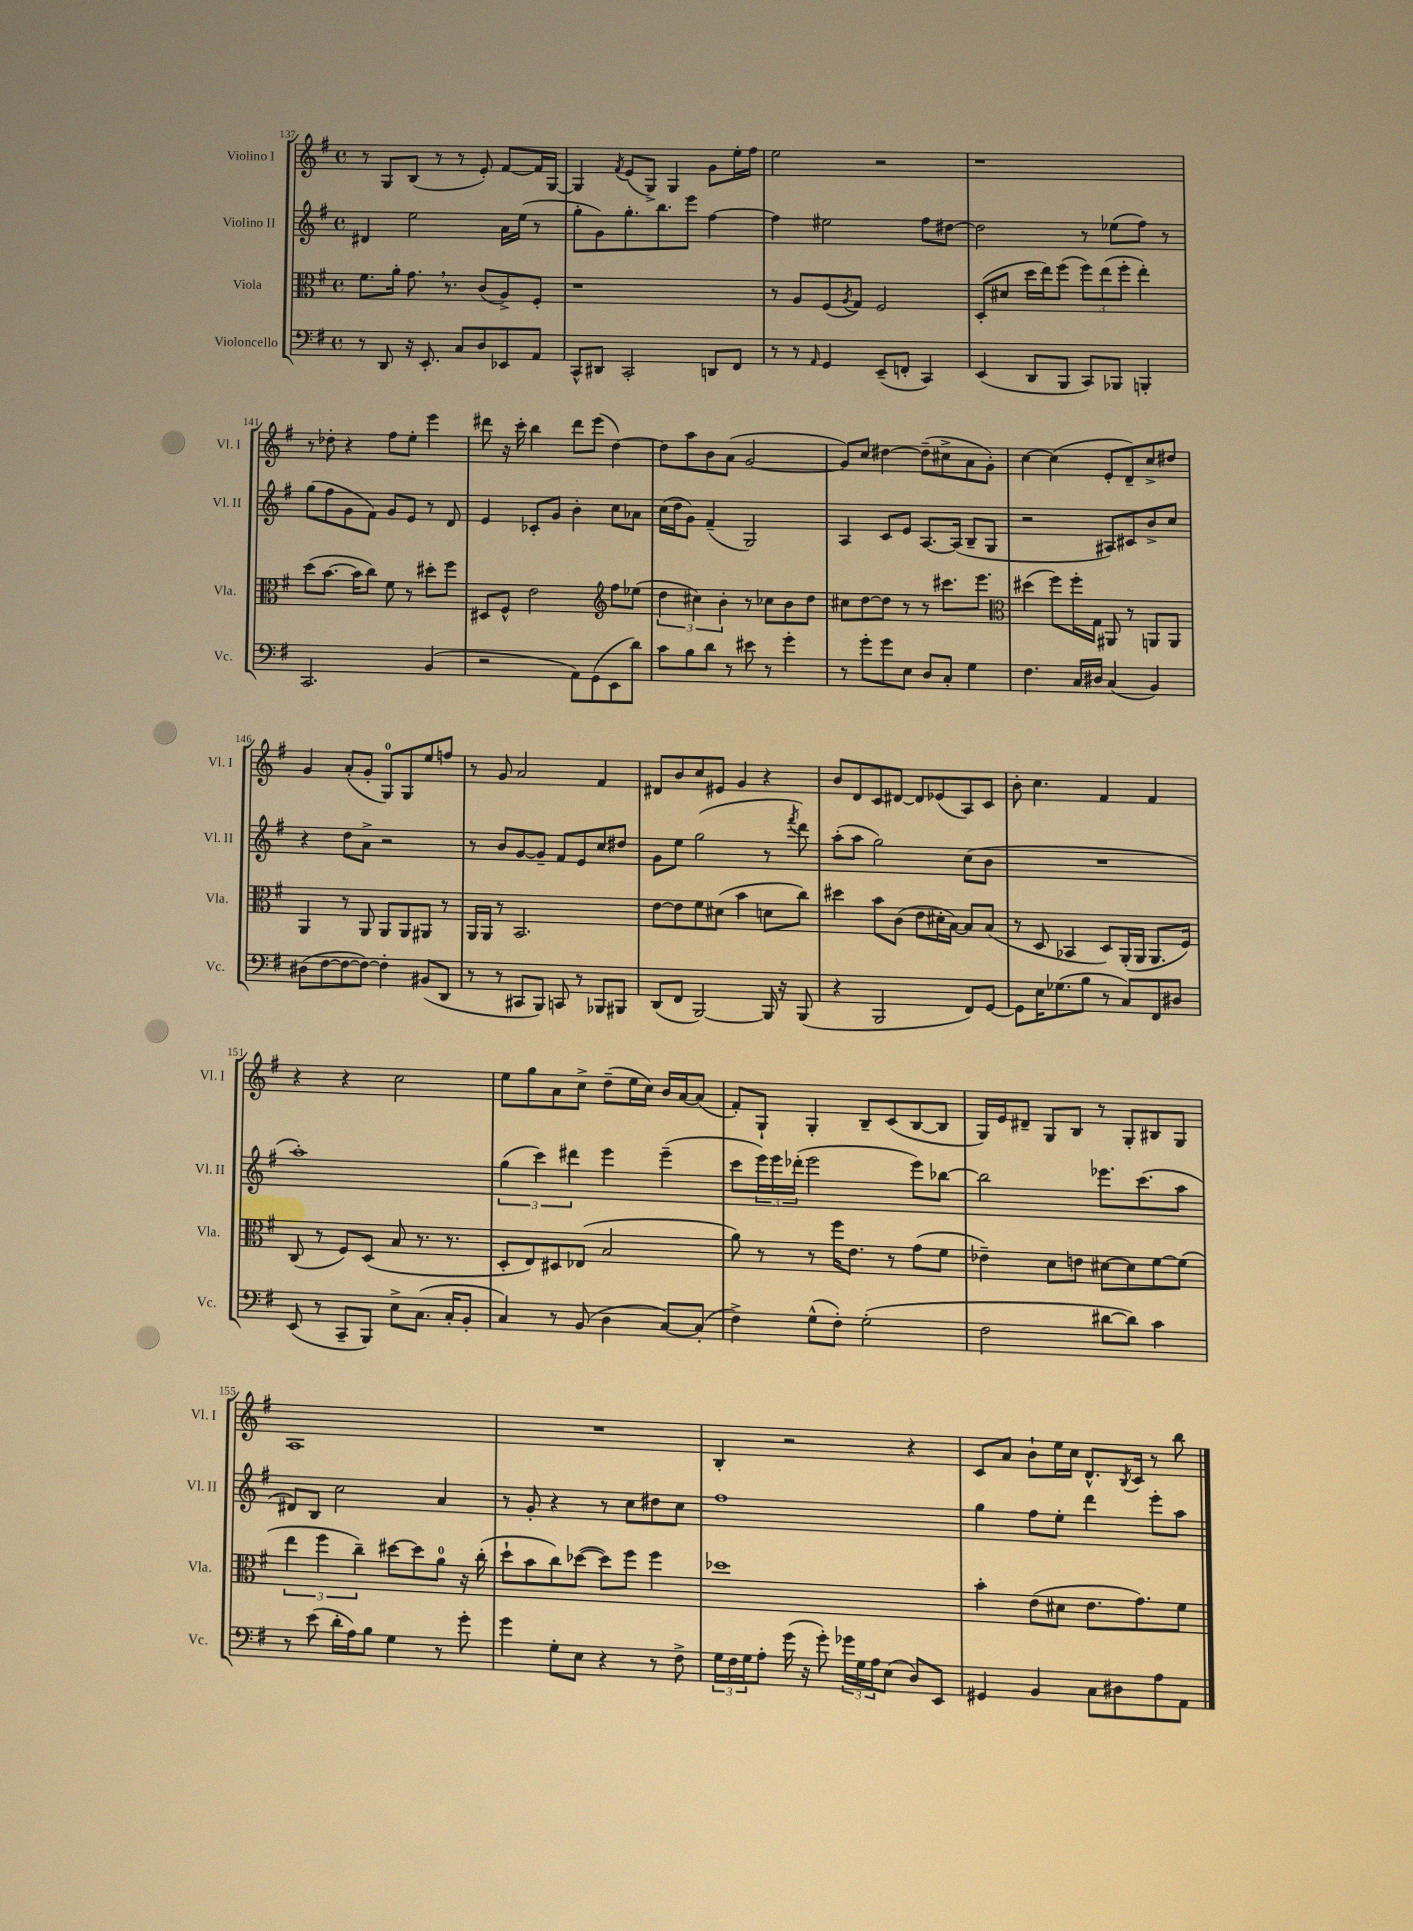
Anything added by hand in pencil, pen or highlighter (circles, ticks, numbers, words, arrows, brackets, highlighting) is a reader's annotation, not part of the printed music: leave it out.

**kern	**kern	**kern	**kern
*part4	*part3	*part2	*part1
*staff4	*staff3	*staff2	*staff1
*I"Violoncello	*I"Viola	*I"Violino II	*I"Violino I
*I'Vc.	*I'Vla.	*I'Vl. II	*I'Vl. I
*clefF4	*clefC3	*clefG2	*clefG2
*k[f#]	*k[f#]	*k[f#]	*k[f#]
*M4/4	*M4/4	*M4/4	*M4/4
*met(c)	*met(c)	*met(c)	*met(c)
=137	=137	=137	=137
8r	8.f#\L	4d#X/	8r
8DD/	.	.	8G/L
.	16a'\Jk	.	.
16r	8.g,\	2ee\	(8B/J
8.EE'/	.	.	.
.	.	.	8r
.	8.r	.	.
8C/L	.	.	8r
8D/	(8c/L	.	8e'/)
8EE-X/	8A^/)	16a\LL	[8f#/L
.	.	(16ee\JJ	.
8AA/J	8F#'/J	8r	16f#/L]
.	.	.	[16G/JJ
=138	=138	=138	=138
8CC^^/L	1r	8gg'\L	4G/]
8DD#X/J	.	8g\)	.
.	.	.	8qf#/
2CC'/	.	8.gg'\	(8e/L
.	.	.	8G^/J)
.	.	8.bb\	.
.	.	.	4G/
.	.	8eee\J	.
8DDn/L	.	[4ff#\	8g\L
8FF#/J	.	.	16ee'\L
.	.	.	16ff#\JJ
=139	=139	=139	=139
8r	8r	4ff#\]	2ee\
8r	8A/L	.	.
16qqAA/	.	.	.
4GG/	(8F#/	2ee#X\	.
.	8qA/	.	.
.	8G/J)	.	.
(8EE~/L	2F#/	.	2r
8FFn'/J	.	.	.
4CC/)	.	8ff#\L	.
.	.	[8dd#X\J	.
=140	=140	=140	=140
(4EE/	(8D'/L	2dd#\]	1r
.	8d#X/J	.	.
8DD/L	16dd\LL	.	.
.	16ee\J)	.	.
8BBB/J	(8ff#\J	.	.
8CC/L)	12ff#\L)	8r	.
.	(12ee\	.	.
8BBB-X/J	.	(8ee-X\L	.
.	12ff#'\J	.	.
4BBBn'/	4ee'\)	8ff#\J)	.
.	.	8r	.
!!LO:LB:g=z
=141	=141	=141	=141
2.CC/	(8dd\L	(8gg\L	8r
.	[8.b\J	8ff#\	8dd-X'\
.	.	8g\	4r
.	16b\KL]	.	.
.	8cc\J)	8f#\J)	.
.	8f#\	8g/L	8ff#\L
.	8r	8e/J	8ee'\J
(4BB/	8dd#X'\L	8r	4eee\
.	8ff#\J	8d/	.
=142	=142	=142	=142
2r	8D#X/L	4e/	8ddd#X\
.	8F#^^/J	.	16r
.	.	.	16ccc'\
.	2e\	8c-X'/L	4bb\
.	.	8g/J	.
8AA\L)	.	4b'\	8ddd#\L
(8GG\	.	.	(8eee\J
*	*clefG2	*	*
8EE\	8ff#\L	8cc\L	[4dd\)
8d\J)	(8ee-X\J	8a-X\J	.
=143	=143	=143	=143
8c\L	6dd\	(16cc\LL	8dd\L]
.	.	16dd\J	.
8B\	.	8g\J)	8aa\
.	6cc#X\)	.	.
8d\J	.	(4f#~/	8b\
.	6b'\	.	.
8r	.	.	(8a\J
8e#X\	8r	2G/)	[2g/
8r	8cc-X\L	.	.
4g'\	8b\	.	.
.	8dd\J	.	.
=144	=144	=144	=144
8r	8cc#X\L	4A/	8g/L])
8g'\L	[8dd\	.	8cc/J
8g\	8dd\J]	8c/L	[4dd#X\
8E\J	8r	8e/J	.
8D/L	8r	[8.A/L	(8dd#~\L]
8C'/J	8.ccc#X\L	.	8cc#X^\
.	.	(16A/Jk]	.
4G\	.	8B~/L	8a\
.	8.eee\J	.	.
.	.	8G/J	8g'\J)
=145	=145	=145	=145
*	*clefC3	*	*
4.F#\	(4dd#X\	2r	[4cc\
.	8ff#\L)	.	(4cc\]
16C/LL	16ff#'\L	.	.
16D#X/JJ	16G\JJ	.	.
(4C/	8AA#X/	8A#X/L)	8e'/L
.	8r	8c#X/	8d~/)
4BB/)	8AAn/L	8b^/	8cc^/
.	8AA/J	8cc/J	8dd#X/J
!!LO:LB:g=z
=146	=146	=146	=146
(8D#X\L	4AA/	4r	4g/
[8F#\	.	.	.
8F#\_	8r	8dd\L	(8a'/L
8F#\J_)	8AA/	8a^\J	8g'/J
4F#'\]	8AA/L	2r	8G/L)
.	8AA/	.	8G/
(8BB#X/L	8AA#X/J	.	8ee/
8DD/J	8r	.	8ffn/J
=147	=147	=147	=147
8r	16AA/LL	8r	8r
.	16AA/JJ	.	.
8r	8r	8b/L	8g/
8CC#X/L	2.BB/	[8g/	2a/
8BBB/J)	.	8g~/J]	.
8CCn/	.	8f#/L	.
8r	.	8e/	.
8BBB-X/L	.	8cc/	4f#/
8BBB#X/J	.	8dd#X/J	.
=148	=148	=148	=148
(8DD/L	[8e\L	8g\L	8d#X/L
8FF#/J	8e\]	8ee\J	8b/
[2BBB/)	8f#\	(2gg\	8cc/
.	(8d#X\J	.	8e#X/J
.	4b\	.	4g/
16BBB/]	8dn\L	8r	4r
16r	.	.	.
.	.	8qfff#/	.
(8BBB/	8cc\J)	8ddd\)	.
=149	=149	=149	=149
4r	4dd#X\	(8aa'\L	8b/L
.	.	8aa\J	8d/
2BBB/	8b\L	2gg\)	8c/
.	(8c\J	.	[8d#X/J
.	8e\L	.	8d#/L]
.	16d#X'\L	.	(8e-X/
.	[16B\JJ)	.	.
8FF#/L)	8B/L]	(8cc\L	8A/)
[8GG/J	(8B/J	8b\J	8c/J
=150	=150	=150	=150
8GG\L]	8r	1r	8b'\
16E\K	8D/	.	4.cc\
(8.G-X\	.	.	.
.	4BB-X/	.	.
8B\J	.	.	.
8r	8D/L)	.	4f#/
8C/L)	(16AA'/L	.	.
.	16AA/JJ	.	.
8FF#/	8.AA/L	.	4f#/
8D#X/J	.	.	.
.	16F#/Jk)	.	.
!!LO:LB:g=z
=151	=151	=151	=151
(8EE/	(8C/	1aa')	4r
8r	8r	.	.
8CC~/L	8F#/L)	.	4r
8BBB/J)	(8D/J	.	.
8E^\L	8B/	.	2cc\
(8.C\J	8.r	.	.
16C'/KL	8.r	.	.
8BB'/J	.	.	.
=152	=152	=152	=152
4C/)	8D'/L	(6gg\	8ee\L
.	8E/)	.	8gg\
.	.	6ccc\)	.
8r	8D#X/	.	8a\
.	.	6ddd#X\	.
(8BB/	(8E-X/J	.	8cc^\J
4D\	2B/	4eee\	(8dd~\L
.	.	.	16ee\L
.	.	.	16cc\JJ)
[8C/L)	.	(4eee~\	16b/LL
.	.	.	[16a/J
(8C'/J]	.	.	(8a/J]
=153	=153	=153	=153
4F#^\)	8a\)	8ccc\L	8f#'/L)
.	8r	24eee\L)	8G`/J
.	.	24eee\	.
.	.	(24ddd-X'\JJ	.
(8G^^\L	8r	2eee\	4G'/
8F#'\J)	16ff#\KL	.	.
.	8.e\J	.	.
(2G'\	.	.	8B~/L
.	8r	.	(8c/
.	(8g\L	8eee\L)	[8B/
.	8f#\J	[8bb-X\J	8B/J]
=154	=154	=154	=154
2F#\	4e-X~\)	2bb-\]	16G/LL)
.	.	.	16e/J
.	.	.	8d#X~/J
.	8d\L	.	8G/L
.	8en\J	.	8B/J
[8d#X\L	[8d#X\L	8.eee-X\L	8r
8d#\J])	8d#\]	.	8G'/L
.	.	(8.ccc\	.
4c\	[8f#\	.	8B#X/
.	(8f#\J]	8aa\J	8G/J
!!LO:LB:g=z
=155	=155	=155	=155
8r	6ee\	8d#X/L)	1A
(8e\	.	8B/J	.
.	6ff#\	.	.
16d'\LL	.	2cc\	.
16A\J)	.	.	.
.	6cc~\)	.	.
8B\J	.	.	.
4G\	[8dd#X\L	.	.
.	8dd#\]	.	.
8r	8a\J	4a/	.
8g'\	16r	.	.
.	(16cc'\	.	.
=156	=156	=156	=156
4g\	8dd`\L	8r	1r
.	8b\	8g'/	.
8G'\L	8cc\)	4r	.
8E\J	([8dd-X\J	.	.
4r	8dd-\L])	8r	.
.	8ff#\J	8cc\L	.
8r	4ff#\	8dd#X\	.
8F#^\	.	8cc\J	.
=157	=157	=157	=157
24G\LL	1dd-X	1ff#	4B'/
24F#\	.	.	.
24G\J	.	.	.
8A'\J	.	.	.
(16g\	.	.	2r
16r	.	.	.
8g'\)	.	.	.
24g-X\LL	.	.	.
24G\	.	.	.
24A\J	.	.	.
(8E\J	.	.	.
8D/L)	.	.	4r
8EE/J	.	.	.
=158	=158	=158	=158
4GG#X/	4b'\	4gg\	8c/L
.	.	.	8a/J
4BB/	(8e\L	8ff#\L	8b`\L
.	8d#X\J	8ee'\J	16ee\L
.	.	.	16cc\JJ
8C\L	8.e\L	4ddd\	8.d^^/L
8D#X\	.	.	.
.	.	.	8qB/
.	8.g\)	.	16c/Jk
8A\	.	8eee'\L	8r
8AA\J	8f#\J	8aa\J	8bb\
==	==	==	==
*-	*-	*-	*-
